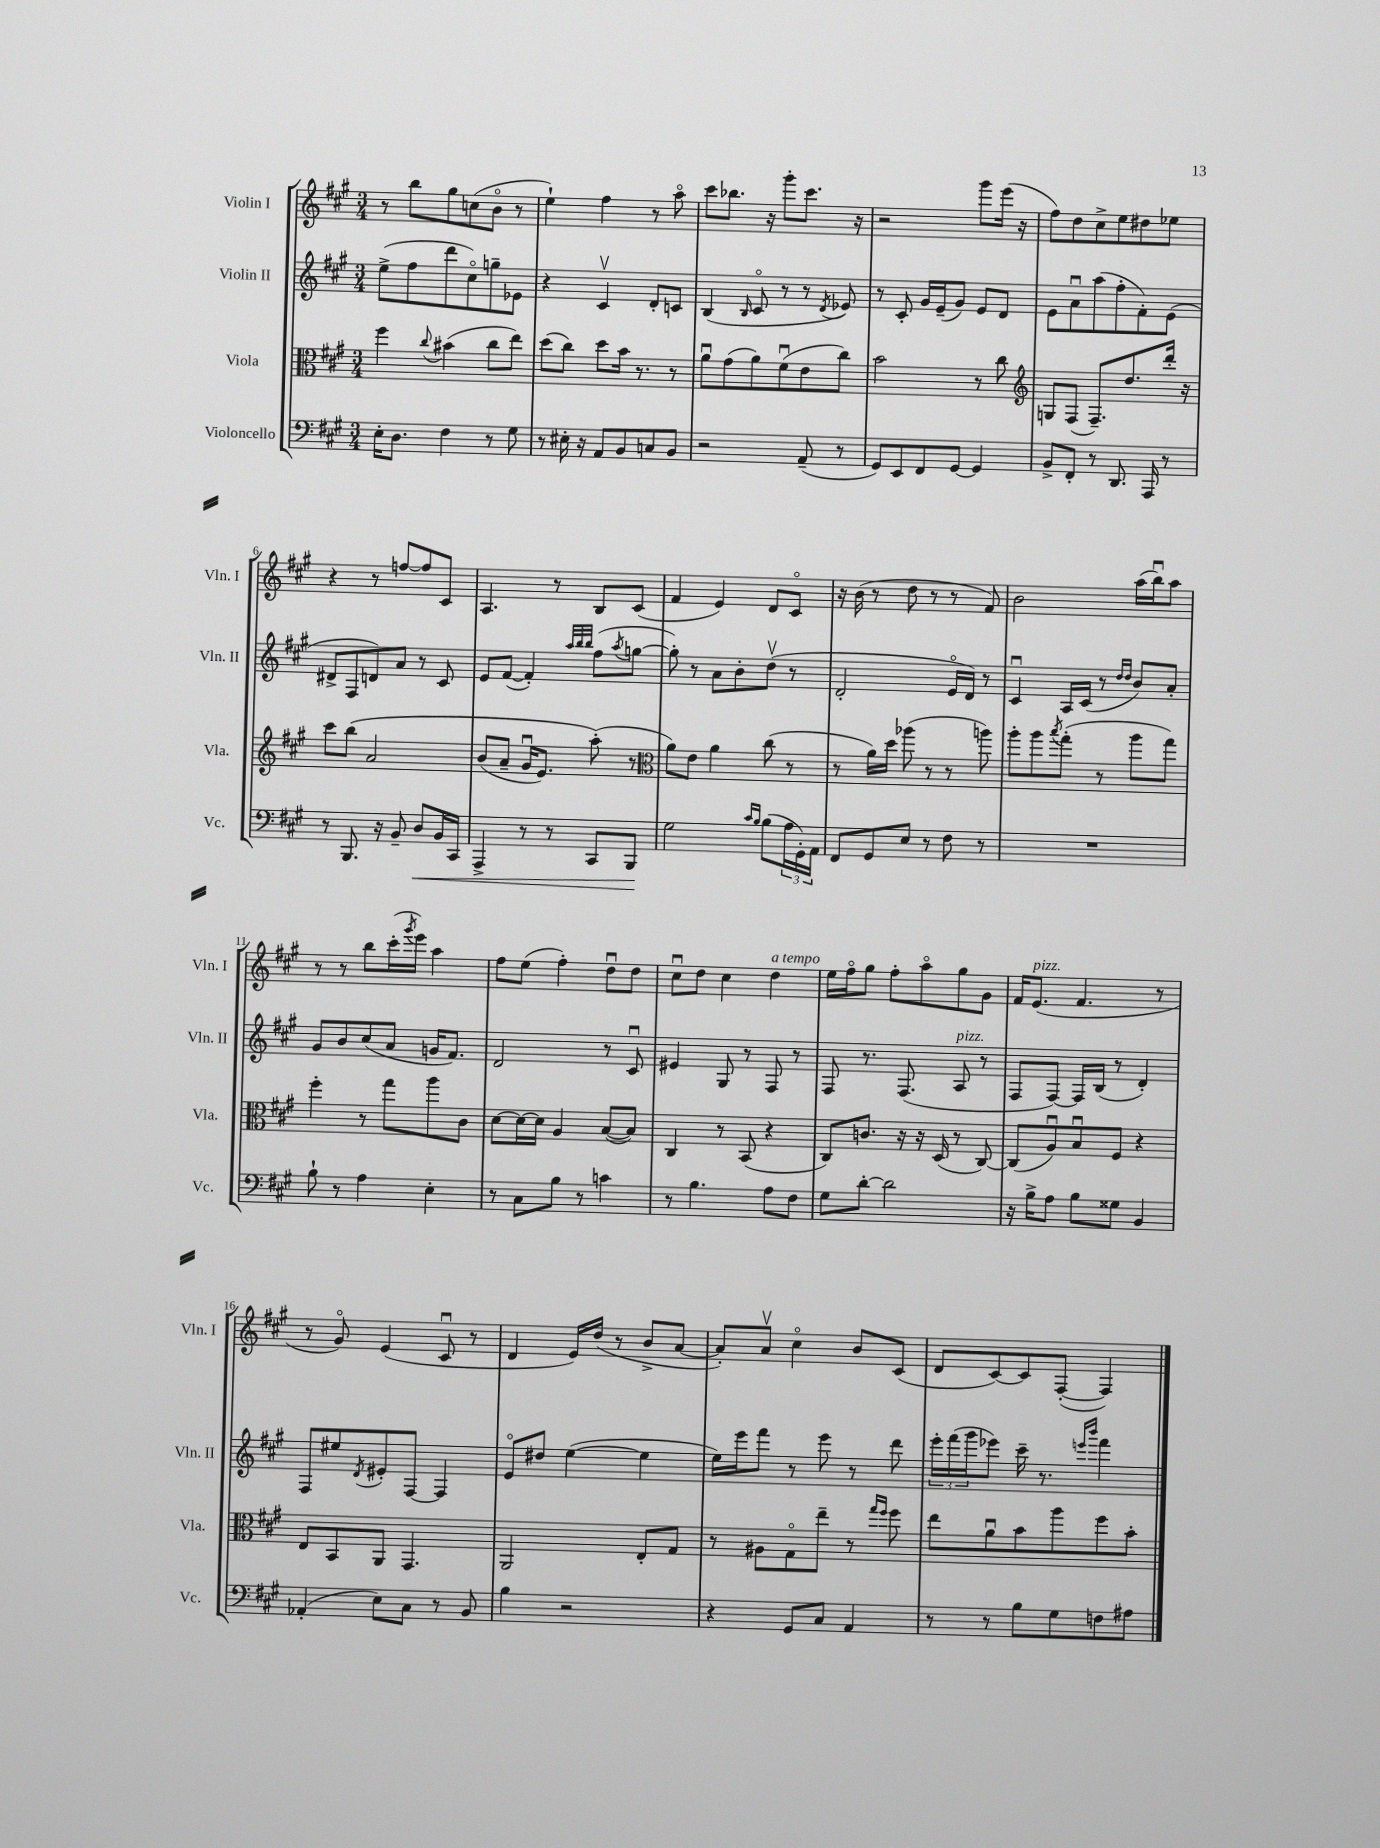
<<
\new StaffGroup <<
\new Staff = "s0" \with { instrumentName = "Violin I" shortInstrumentName = "Vln. I" } {
    \clef treble \key a \major \numericTimeSignature \time 3/4
    r8 b''8 gis''8 c''8( b'8\flageolet r8 |
    e''4-!) fis''4 r8 a''8\flageolet |
    cis'''8 bes''8. r16 gis'''8-. cis'''8. r16 |
    r2 gis'''8 e'''16( r16 |
    fis''8) d''8 cis''8-> e''8 dis''8 ees''8 |
    r4 r8 f''8~ f''8 cis'8 |
    a4. r8 b8 cis'8( |
    fis'4 e'4) d'8 cis'8\flageolet |
    r16 b'16( r8 d''8 r8 r8 fis'8) |
    b'2 a''16( b''16\downbow) a''8 |
    r8 r8 b''8 cis'''16-.( \acciaccatura { gis'''8 } e'''16) a''4 |
    fis''8 e''8( fis''4-.) d''8\downbow d''8 |
    cis''8\downbow d''8 cis''4 d''4^\markup { \italic "a tempo" } |
    e''16 fis''16\flageolet gis''8 fis''8-. a''8\flageolet gis''8 gis'8 |
    fis'16 e'8.^\markup { \italic "pizz." }( fis'4. r8 |
    r8 gis'8\flageolet) e'4( cis'8\downbow r8 |
    d'4 e'16) d''16( r8 b'8-> a'8~ |
    a'8-.) a'8\upbow cis''4\flageolet b'8 cis'8( |
    d'8 cis'8~) cis'8 fis8~-.( fis4) \bar "|." |
}
\new Staff = "s1" \with { instrumentName = "Violin II" shortInstrumentName = "Vln. II" } {
    \clef treble \key a \major \numericTimeSignature \time 3/4
    e''8->( fis''8 d'''8 cis''8\flageolet) g''8-- ees'8 |
    r4 cis'4\upbow d'8-. c'8 |
    b4( \grace { b16 } cis'8\flageolet r8 r8 \acciaccatura { d'8 } ees'8) |
    r8 cis'8-. gis'16 e'16--( gis'8) e'8 d'8 |
    e'8 a'8\downbow a''8( fis''8-. fis'8-.) e'8( |
    dis'8-> fis8 d'8) a'8 r8 cis'8 |
    e'8 fis'8~( fis'4-.) \grace { a''32 b''32 b''32 } fis''8( \acciaccatura { a''8 } g''8~ |
    g''8-.) r8 a'8 b'8-. d''8\upbow( r8 |
    d'2-. e'16\flageolet d'16) r8 |
    cis'4\downbow a16 cis'16( r8 \grace { d''16 d''16 } b'8) a'8-. |
    gis'8 b'8 cis''8( a'8 g'16 fis'8.) |
    d'2 r8 cis'8\downbow |
    eis'4 gis8 r8 fis8 r8 |
    fis8 r8. fis8.( a8^\markup { \italic "pizz." } r8 |
    fis8 fis8~) fis16 b16( r8 d'4-.) |
    fis8 eis''8 \acciaccatura { d'8 } eis'8-. fis8~ fis4 |
    e'8\flageolet dis''8 e''4~( e''4 |
    e''16) e'''16 fis'''8 r8 e'''8 r8 d'''8 |
    \tuplet 3/2 { e'''16-. fis'''16( gis'''16 } ees'''8) cis'''16-- r8. \grace { e'''16 b'''16 } fis'''4 \bar "|." |
}
\new Staff = "s2" \with { instrumentName = "Viola" shortInstrumentName = "Vla." } {
    \clef alto \key a \major \numericTimeSignature \time 3/4
    fis''4 \appoggiatura { cis''8 } bis'4( cis''8 e''8) |
    d''8( cis''8) d''8 b'16 r8. r8 |
    a'8\downbow gis'8( a'8) fis'8\downbow( e'8 cis''8) |
    b'2 r8 cis''8 |
    \clef treble g8 fis8( fis8.--) d''8. d'''16-. r16 |
    cis'''8 b''8\( a'2 |
    b'8( a'8-- gis'16\downbow e'8.) a''8-.(\) r8 |
    \clef alto a'8) e'8 a'4 cis''8( r8 |
    r8 a'16) d''16 aes''8( r8 r8 a''8) |
    a''8-. a''8 \acciaccatura { b''8 } gis''8-.( r8 a''8 gis''8) |
    fis''4-. r8 gis''8 a''8 cis'8 |
    d'8~ d'16~ d'16 a4 b8~( b8) |
    cis4 r8 b,8( r4 |
    cis8) c'8. r16 r16 d16( r8 cis8~) |
    cis8( a8\downbow) b8\downbow fis8 r4 |
    e8 b,8 a,8 gis,4. |
    a,2 e8-. gis8 |
    r8 ais8 gis8\flageolet e''8-- r8 \grace { gis''16 fis''16 } fis''8 |
    e''8 a'8\downbow b'8 a''8 fis''8 b'8-. \bar "|." |
}
\new Staff = "s3" \with { instrumentName = "Violoncello" shortInstrumentName = "Vc." } {
    \clef bass \key a \major \numericTimeSignature \time 3/4
    e16-. d8. fis4 r8 gis8 |
    r8 eis16-. r16 a,8 b,8 c8 b,8 |
    r2 a,8--( r8 |
    gis,8) e,8 fis,8 gis,8~ gis,4 |
    b,8-> fis,8-. r8 d,8. a,,16 r8 |
    r8 b,,8. r16 b,8-- d8\< b,16 cis,16 |
    a,,4-> r8 r8 cis,8 b,,8\! |
    gis2 \grace { cis'16 b16 } b8( \tuplet 3/2 { a16 gis,16-.) a,16 } |
    fis,8 gis,8 e8 r8 fis8 r8 |
    R2. |
    b8-! r8 a4 e4-. |
    r8 cis8 b8 r8 c'4 |
    r8 b4. a8 fis8 |
    gis8 d'8~-. d'2 |
    r16 b16-> a8 b8 gisis8 b,4 |
    aes,4-.( e8) cis8 r8 b,8 |
    b4 r2 |
    r4 gis,8 cis8 a,4 |
    r8 r8 b8 gis8 f8 ais8 \bar "|." |
}
>>
>>
